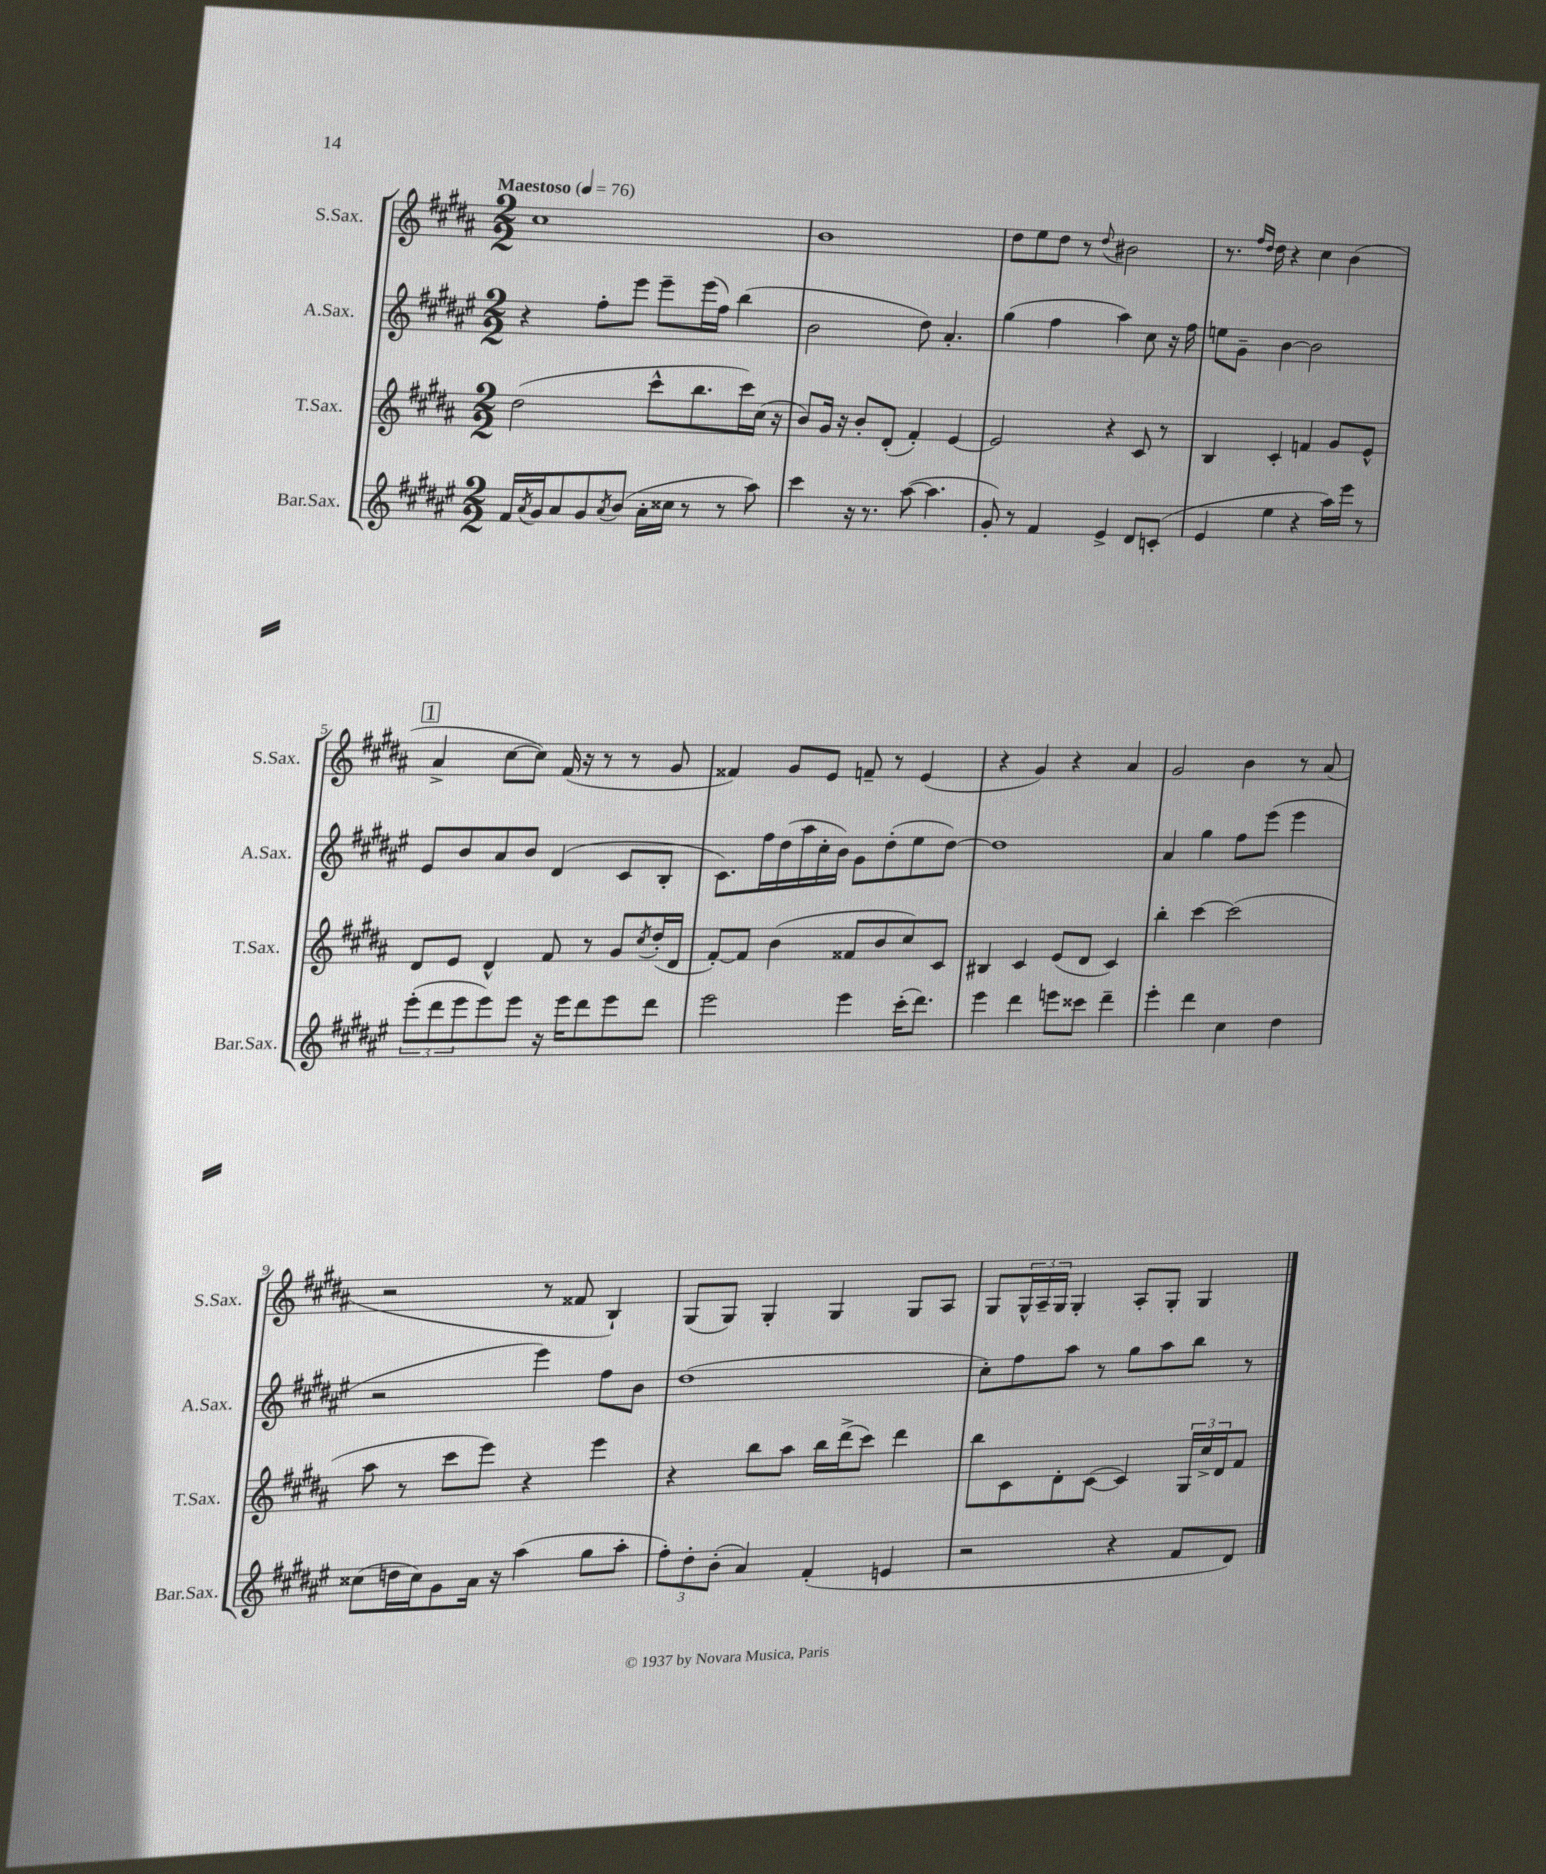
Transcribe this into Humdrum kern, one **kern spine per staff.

**kern	**kern	**kern	**kern
*staff4	*staff3	*staff2	*staff1
*clefG2	*clefG2	*clefG2	*clefG2
*k[f#c#g#d#a#e#]	*k[f#c#g#d#a#]	*k[f#c#g#d#a#e#]	*k[f#c#g#d#a#]
*M2/2	*M2/2	*M2/2	*M2/2
*MM76	*MM76	*MM76	*MM76
16f#	(2dd#	4r	1cc#
8qa#	.	.	.
16g#	.	.	.
8a#	.	.	.
8g#	.	8ff#'	.
8qa#	.	.	.
(8b	.	8eee#	.
16a#'	8ccc#^^	8eee#~	.
16cc##	.	.	.
8r	8.bb	(16eee#	.
.	.	16ff#)	.
8r	.	(4bb	.
.	16ccc#)	.	.
8aa#)	(16cc#	.	.
.	16r	.	.
=	=	=	=
4ccc#	8b)	2b	1b
.	16g#	.	.
.	16r	.	.
16r	8b'	.	.
8.r	.	.	.
.	(8d#'	.	.
([8aa#	4f#')	8dd#)	.
4.aa#]	.	4.a#'	.
.	[4e	.	.
=	=	=	=
8g#')	2e]	(4gg#	8dd#
8r	.	.	8ee
4f#	.	4ff#	8dd#
.	.	.	8r
.	.	.	8qqdd#
4e#^	4r	4aa#)	2b#
8d#	8c#	8cc#	.
(8c'	8r	16r	.
.	.	16ff#	.
=	=	=	=
4e#	4B	8ee	8.r
.	.	8g#~	.
.	.	.	16qqff#
.	.	.	16qqdd#
.	.	.	16dd#
4ee#	4c#'	[4b	4r
4r	4f	2b]	4cc#
16aa#)	8g#	.	(4b
16eee#	.	.	.
8r	8e^^	.	.
=	=	=	=
(12eee#'	8d#	8e#	4a#^
12ddd#	.	.	.
.	8e	8b	.
12eee#	.	.	.
8eee#)	4d#^^	8a#	[8cc#
8eee#	.	8b	8cc#])
16r	8f#	(4d#	(16f#
16eee#	.	.	16r
8ddd#	8r	.	8r
8eee#	8g#	8c#	8r
.	8qcc#	.	.
8ddd#	(16dd#'	8B'	8g#
.	16d#	.	.
=	=	=	=
2eee#	[8f#')	8.c#)	4f##)
.	8f#]	.	.
.	.	16ff#	.
.	(4b	(16dd#	8g#
.	.	16aa#	.
.	.	16cc#'	8e
.	.	16b)	.
4eee#	8f##	8g#	8f~
.	8b	(8dd#'	8r
(16ccc#'	8cc#)	8ee#	(4e
8.ddd#)	.	.	.
.	8c#	[8dd#)	.
=	=	=	=
4eee#	4B#	1dd#]	4r
4ddd#	4c#	.	4g#)
8eee	(8e	.	4r
8ccc##	8d#	.	.
4ddd#~	4c#)	.	4a#
=	=	=	=
4eee#'	4bb'	4a#	2g#
4ddd#	[4ccc#	4gg#	.
4cc#	(2ccc#]	8ff#	4b
.	.	(8eee#	.
4dd#	.	4eee#	8r
.	.	.	(8a#
=	=	=	=
(8cc##	8aa#	2r	2r
16dd	8r	.	.
16cc##)	.	.	.
8g#	8ccc#	.	.
16a#	8eee)	.	.
16r	.	.	.
(4aa#	4r	4eee#)	8r
.	.	.	8f##
8gg#	4eee	8ff#	4B`)
8aa#'	.	8b	.
=	=	=	=
12ff#')	4r	(1dd#	(8G#
12dd#'	.	.	.
.	.	.	8G#)
(12b'	.	.	.
4a#)	8bb	.	4G#'
.	8aa#	.	.
(4f#'	16bb	.	4G#
.	(16ddd#^	.	.
.	8ccc#)	.	.
4e	4ddd#	.	8G#
.	.	.	8A#
=	=	=	=
2r	8bb	8cc#')	8G#
.	8c#	8ff#	24G#^^
.	.	.	24A#~
.	.	.	24G#
.	8d#'	8aa#	4G#'
.	([8c#	8r	.
4r	4c#])	8gg#	8A#'
.	.	8aa#	8G#'
8f#	24G#	8bb	4G#
.	24cc#^	.	.
.	24d#	.	.
8d#)	8f#	8r	.
==	==	==	==
*-	*-	*-	*-
